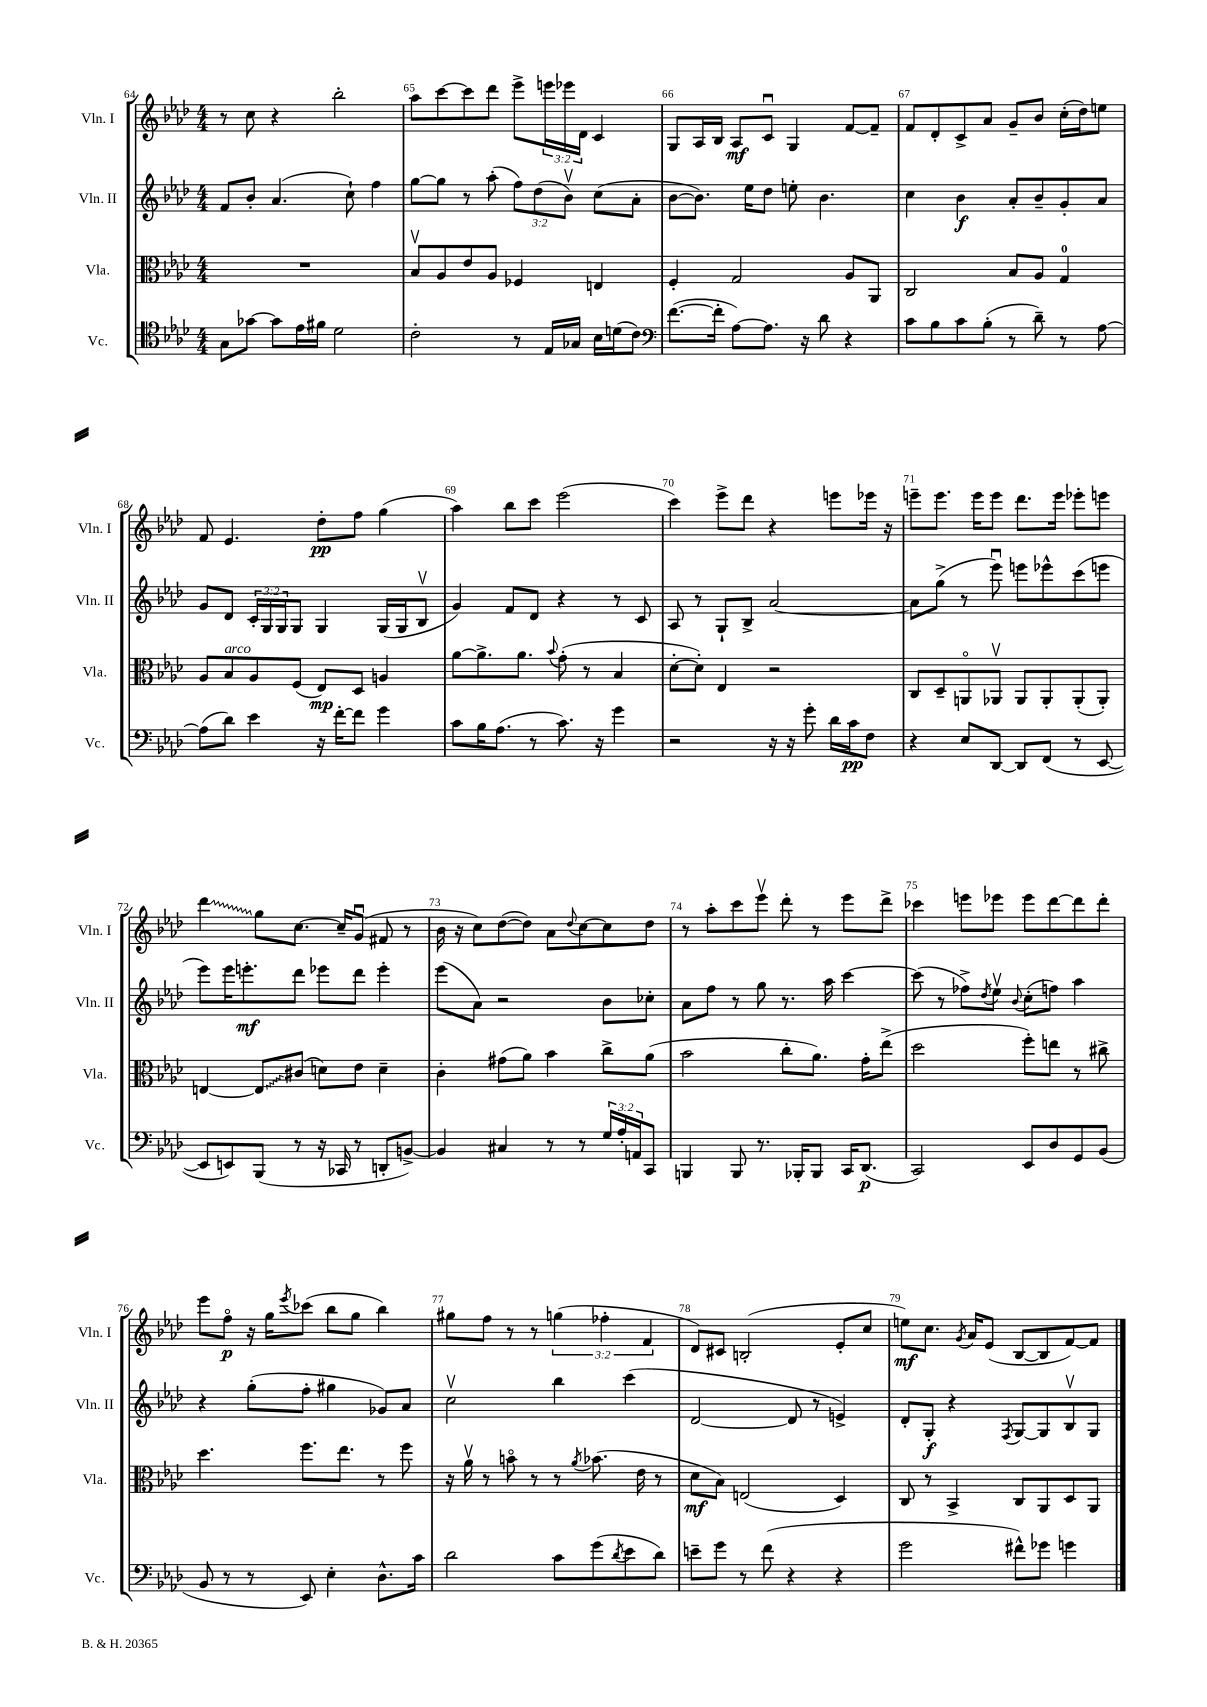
<<
\new StaffGroup <<
\new Staff = "s0" \with { instrumentName = "Vln. I" shortInstrumentName = "Vln. I" } {
    \clef treble \key aes \major \numericTimeSignature \time 4/4 \override Staff.TupletNumber.text = #tuplet-number::calc-fraction-text
    r8 c''8 r4 bes''2-. |
    aes''8 c'''8~ c'''8 des'''8 ees'''8-> \tuplet 3/2 { e'''16 ees'''16 des'16 } c'4 |
    g8 aes16 bes16 aes8\mf c'8\downbow g4 f'8~ f'8-- |
    f'8 des'8-. c'8-> aes'8 g'8-- bes'8 c''16-.( des''16) e''8 |
    f'8 ees'4. des''8-.\pp f''8 g''4( |
    aes''4) bes''8 c'''8 ees'''2( |
    c'''4) ees'''8-> des'''8 r4 e'''8 ees'''16 r16 |
    e'''8-- e'''8. e'''16 e'''8 des'''8. e'''16 ees'''8-. e'''8 |
    \once \override Glissando.style = #'zigzag des'''4\glissando g''8 c''8.~ c''16-- g'8\downbow( fis'8 r8 |
    bes'16 r16 c''8) des''8~( des''8) aes'8 \appoggiatura { des''8 } c''8~ c''8 des''8 |
    r8 aes''8-. c'''8 ees'''8\upbow des'''8-. r8 ees'''8 des'''8-> |
    ces'''4 e'''8 ees'''8 ees'''8 des'''8~ des'''8 des'''8-. |
    ees'''8 f''8\flageolet\p r16 g''16 \acciaccatura { ees'''8 } ces'''8( bes''8 g''8 bes''4) |
    gis''8 f''8 r8 r8 \tuplet 3/2 { g''4( fes''4-. f'4 } |
    des'8) cis'8 b2-.( ees'8-. c''8 |
    e''8\mf) c''8. \acciaccatura { g'8 } aes'16 ees'8( bes8~ bes8 f'8~) f'8 \bar "|." |
}
\new Staff = "s1" \with { instrumentName = "Vln. II" shortInstrumentName = "Vln. II" } {
    \clef treble \key aes \major \numericTimeSignature \time 4/4 \override Staff.TupletNumber.text = #tuplet-number::calc-fraction-text
    f'8 bes'8-. aes'4.( c''8-!) f''4 |
    g''8~ g''8 r8 aes''8-.( \tuplet 3/2 { f''8) des''8( bes'8\upbow) } c''8( aes'8-. |
    bes'8~ bes'8.) ees''16 des''8 e''8-. bes'4. |
    c''4 bes'4\f aes'8-. bes'8-- g'8-. aes'8 |
    g'8 des'8 \tuplet 3/2 { c'16-. g16 g16 } g8 g4 g16( g16 bes8\upbow |
    g'4) f'8 des'8 r4 r8 c'8 |
    aes8 r8 g8-! bes8-> aes'2~ |
    aes'8 g''8->( r8 ees'''8\downbow) e'''8 ees'''8-^ c'''8( e'''8 |
    ees'''8) ees'''16 e'''8.-.\mf des'''8 ees'''8 des'''8 ees'''4-. |
    ees'''8( aes'8) r2 bes'8 ces''8-. |
    aes'8 f''8 r8 g''8 r8. aes''16 c'''4~ |
    c'''8( r8 fes''8->) \acciaccatura { des''8 } ees''8\upbow \appoggiatura { bes'8 } c''8-.( f''8) aes''4 |
    r4 g''8-.( f''8-. gis''4 ges'8) aes'8 |
    c''2\upbow bes''4 c'''4( |
    des'2~ des'8 r8 e'4->) |
    des'8-. g8-.\f r4 \acciaccatura { f8 } g8~ g8 bes8\upbow g8 \bar "|." |
}
\new Staff = "s2" \with { instrumentName = "Vla." shortInstrumentName = "Vla." } {
    \clef alto \key aes \major \numericTimeSignature \time 4/4
    R1 |
    bes8\upbow aes8 ees'8 aes8 fes4 e4 |
    f4-. g2 aes8 aes,8 |
    c2 bes8 aes8 g4-0 |
    aes8 bes8^\markup { \italic "arco" } aes8 f8( ees8\mp) des8 a4 |
    aes'8~ aes'8.-> aes'8. \appoggiatura { bes'8 } g'8-.( r8 bes4 |
    des'8~-. des'8-.) ees4 r2 |
    c8 des8-- a,8\flageolet aes,8\upbow aes,8 aes,8-. aes,8-.( aes,8-.) |
    e4~ \once \override Glissando.style = #'zigzag e8\glissando cis'8( d'8) ees'8 d'4-- |
    c'4-. gis'8( aes'8) bes'4 c''8-> aes'8( |
    bes'2 c''8-. aes'8.) g'16-. ees''8->( |
    des''2 f''8-.) e''8 r8 cis''8-> |
    des''4. f''8. ees''8. r8 f''8 |
    r16 aes'16\upbow r8 b'8\flageolet r8 r8 \acciaccatura { aes'8 } bes'8.( ees'16 r8 |
    des'8\mf bes8) e2( des4) |
    c8 r8 bes,4-> c8 aes,8 des8 aes,8 \bar "|." |
}
\new Staff = "s3" \with { instrumentName = "Vc." shortInstrumentName = "Vc." } {
    \clef tenor \key aes \major \numericTimeSignature \time 4/4 \override Staff.TupletNumber.text = #tuplet-number::calc-fraction-text
    g8 ges'8~ ges'8 ees'16 fis'16 des'2 |
    c'2-. r8 ees16 ges16 bes16 d'16( c'8) |
    \clef bass f'8.~( f'16-. aes8~) aes8. r16 des'8 r4 |
    c'8 bes8 c'8 bes8-.( r8 des'8--) r8 aes8~ |
    aes8( des'8) ees'4 r16 f'16~-. f'8 g'4 |
    c'8 bes16 aes8.( r8 c'8.) r16 g'4 |
    r2 r16 r16 g'8-. des'16 c'16\pp f8 |
    r4 ees8 des,8~ des,8 f,8( r8 ees,8~ |
    ees,8 e,8) bes,,8( r8 r16 ces,16 r8 d,8-. b,8~->) |
    b,4 cis4 r8 r8 \tuplet 3/2 { g16 aes16-. a,16 } c,8 |
    b,,4 b,,8 r8. bes,,16-. bes,,8 c,16 des,8.\p( |
    c,2) ees,8 des8 g,8 bes,8( |
    bes,8 r8 r8 ees,8) ees4-. des8.-^ c'16 |
    des'2 c'8 g'8( \acciaccatura { des'8 } ees'8 des'8) |
    e'8-- g'8 r8 f'8( r4 r4 |
    g'2 fis'8-^) ges'8 g'4 \bar "|." |
}
>>
>>
\layout { \context { \Score currentBarNumber = #64 \override BarNumber.break-visibility = ##(#f #t #t) barNumberVisibility = #all-bar-numbers-visible } }
